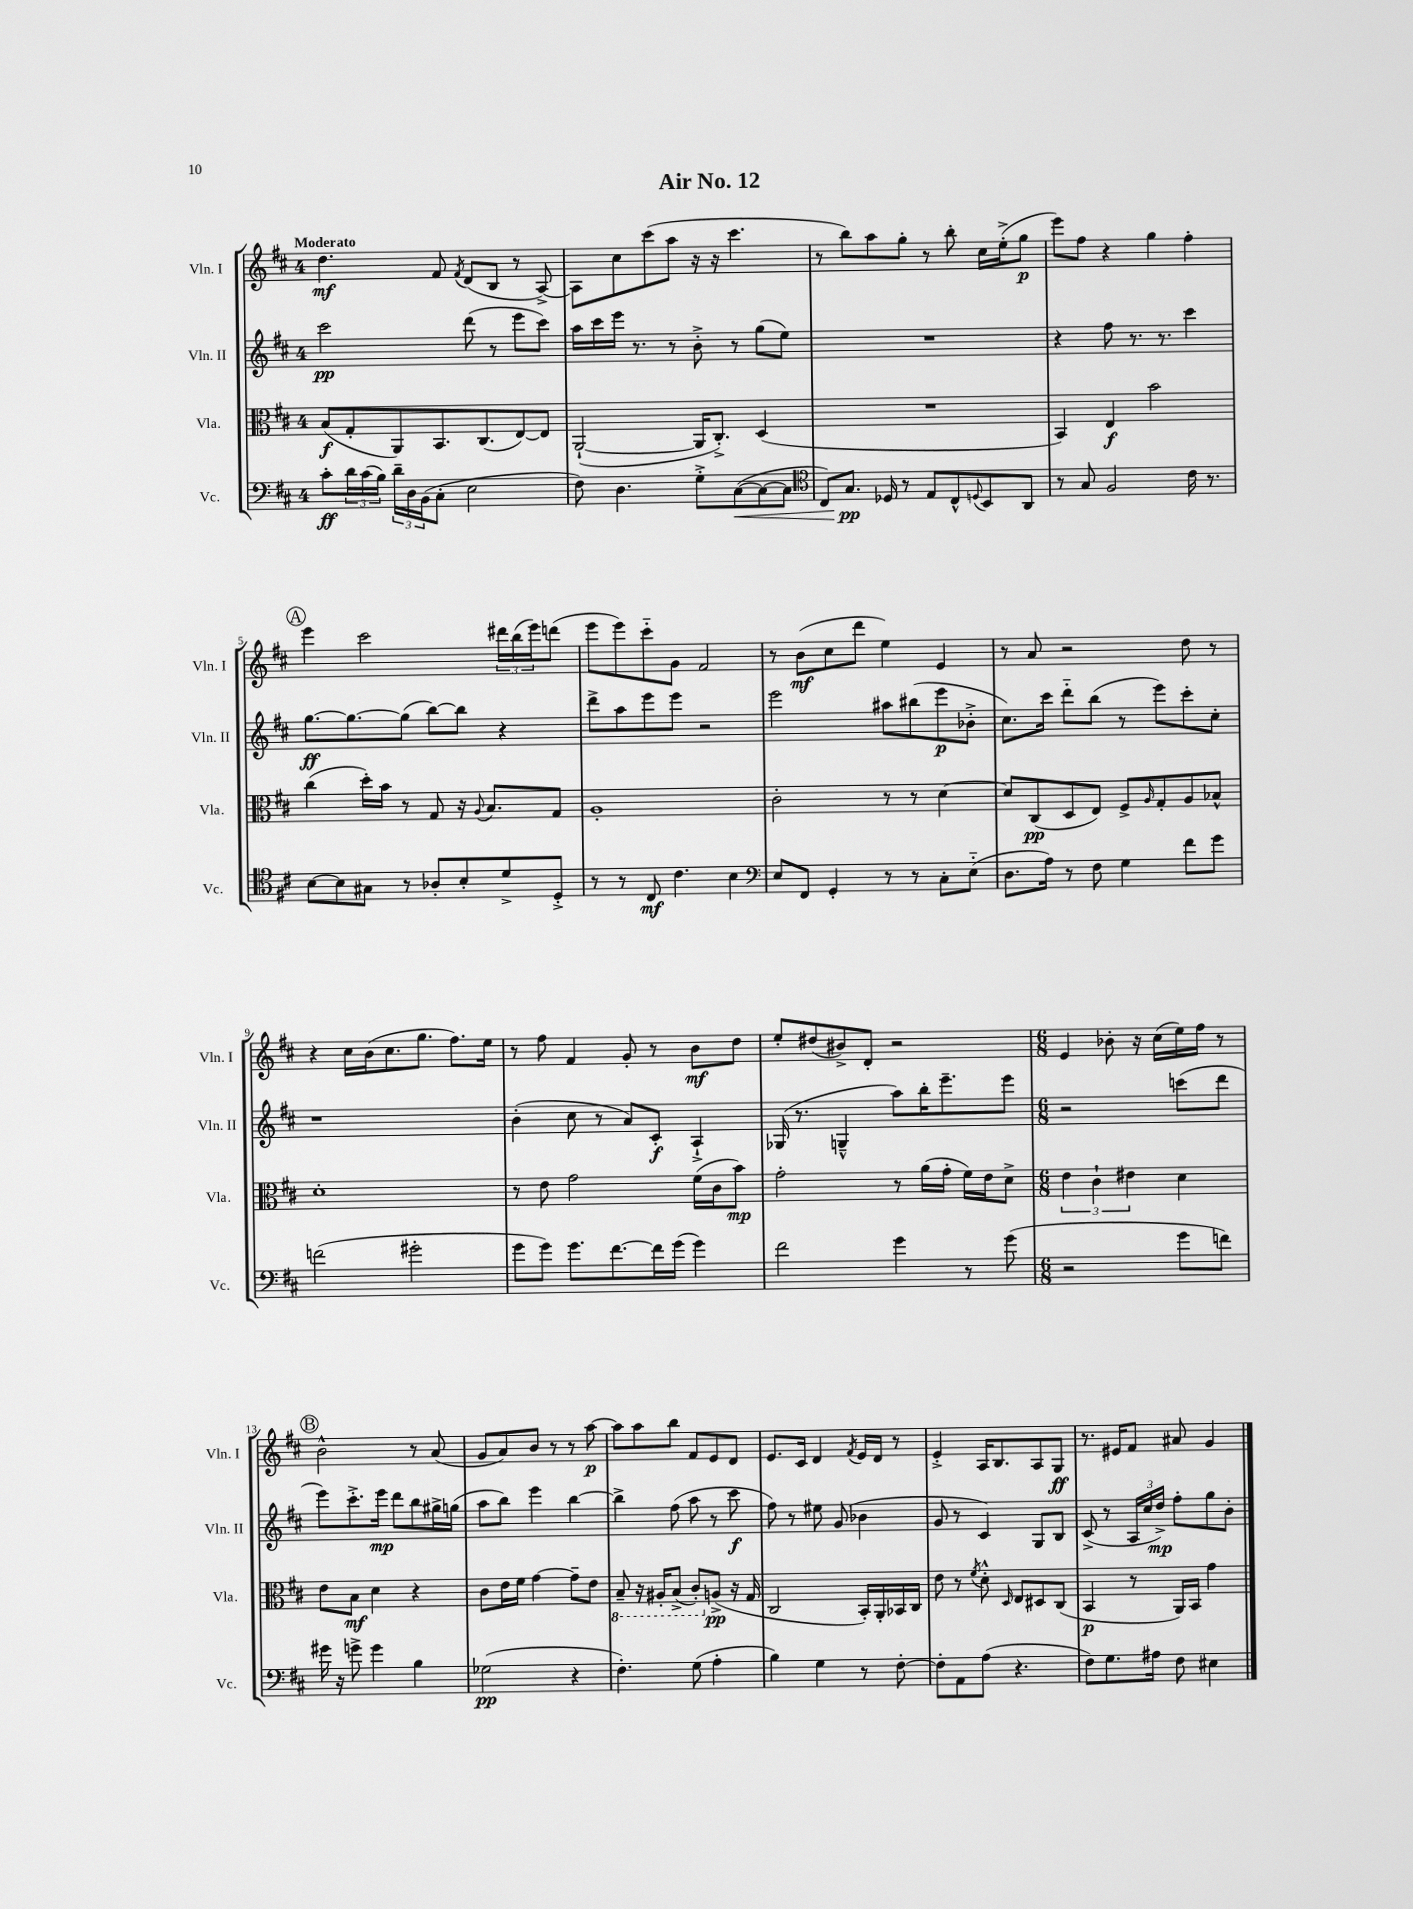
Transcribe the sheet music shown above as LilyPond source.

\header { title = "Air No. 12" }
<<
\new StaffGroup <<
\new Staff = "s0" \with { instrumentName = "Vln. I" shortInstrumentName = "Vln. I" } {
    \clef treble \key d \major \once \override Staff.TimeSignature.style = #'single-digit \time 4/4 \tempo "Moderato"
    d''4.\mf fis'8 \acciaccatura { fis'8 } d'8( b8 r8 a8~->) |
    a8 cis''8 cis'''8( a''8 r16 r16 cis'''4. |
    r8 b''8) a''8 g''8-. r8 b''8-. cis''16 e''16-.->( g''8\p |
    e'''8) fis''8 r4 g''4 fis''4-. |
    \mark \markup { \circle "A" } e'''4 cis'''2 \tuplet 3/2 { dis'''16 b''16( e'''16) } d'''8( |
    e'''8 e'''8) cis'''8-_ g'8 fis'2 |
    r8 b'8\mf( cis''8 d'''8 e''4) e'4 |
    r8 a'8 r2 d''8 r8 |
    r4 cis''16 b'16( cis''8. g''8. fis''8.) e''16 |
    r8 fis''8 fis'4 g'8-. r8 b'8\mf d''8 |
    e''8-. dis''8( bis'8->) d'8-. r2 |
    \numericTimeSignature \time 6/8 e'4 bes'8-. r16 cis''16( e''16) fis''16 r8 |
    \mark \markup { \circle "B" } b'2-^ r8 a'8( |
    g'8 a'8) b'8 r8 r8 a''8~\p |
    a''8 a''8 b''8 fis'8 e'8 d'8 |
    e'8. cis'16 d'4 \acciaccatura { fis'8 } e'16 d'16 r8 |
    e'4-.-> a16 b8. a8 g8\ff |
    r8. eis'16 fis'8 ais'8 g'4 \bar "|." |
}
\new Staff = "s1" \with { instrumentName = "Vln. II" shortInstrumentName = "Vln. II" } {
    \clef treble \key d \major \once \override Staff.TimeSignature.style = #'single-digit \time 4/4
    cis'''2\pp d'''8( r8 e'''8 cis'''8) |
    a''16 cis'''16 e'''16 r8. r8 b'8-.-> r8 g''8( e''8) |
    R1 |
    r4 fis''8 r8. r8. cis'''4 |
    \mark \markup { \circle "A" } g''8.~\ff g''8.~ g''8( b''8~) b''8 r4 |
    d'''8-> a''8 e'''8 e'''8 r2 |
    e'''2 ais''8 bis''8( e'''8\p bes'8-.-> |
    cis''8.) cis'''16 d'''8-_ b''8( r8 e'''8) cis'''8-. cis''8-. |
    r1 |
    b'4-.( cis''8 r8 a'8) cis'8-.\f a4-!-> |
    ges16( r8. g4---^ a''8) b''16-. e'''8.-- e'''8 |
    \numericTimeSignature \time 6/8 r2 c'''8( d'''8 |
    \mark \markup { \circle "B" } e'''8) cis'''8.-.-> e'''16\mp d'''8 b''8 gis''16-> g''16( |
    a''8 b''8) e'''4 b''4~ |
    b''4-> fis''8( a''8 r8 cis'''8\f |
    fis''8) r8 eis''8 g'8( bes'4 |
    g'8 r8 cis'4) g8 b8 |
    cis'8->( r8 \tuplet 3/2 { a16 cis''16 d''16->\mp) } fis''8-. g''8 b'8-. \bar "|." |
}
\new Staff = "s2" \with { instrumentName = "Vla." shortInstrumentName = "Vla." } {
    \clef alto \key d \major \once \override Staff.TimeSignature.style = #'single-digit \time 4/4
    b8\f( g8-. a,8) b,8. cis8.( e8~) e8 |
    a,2~-!( a,16 cis8.-.->) d4( |
    R1 |
    b,4) e4\f b'2 |
    \mark \markup { \circle "A" } cis''4( d''16-.) b'16 r8 g8 r16 \appoggiatura { a8 } b8. g8 |
    a1-. |
    cis'2-. r8 r8 d'4~ |
    d'8 cis8\pp( d8 e8) fis8-> \grace { a16 } g8-. a8 bes8-^ |
    d'1-. |
    r8 e'8 g'2 fis'16( cis'16 b'8\mp) |
    g'2-. r8 a'16( g'16-. fis'16) e'16 d'8-> |
    \numericTimeSignature \time 6/8 \tuplet 3/2 { e'4 cis'4-! eis'4 } d'4 |
    \mark \markup { \circle "B" } e'8 b8\mf d'4 r4 |
    cis'8 e'16 fis'16 g'4~ g'8-- e'8 |
    \ottava #-1 b,8-- r16 ais,16-. b,8->( cis8-.) \ottava #0 a!8->\pp( r16 g16 |
    cis2 b,16-.) a,16-. bes,16 cis16 |
    e'8 r8 \acciaccatura { fis'8 } d'8-.-^ \grace { d16 } e8 dis8 cis8( |
    b,4\p r8 a,16) b,16 g'4 \bar "|." |
}
\new Staff = "s3" \with { instrumentName = "Vc." shortInstrumentName = "Vc." } {
    \clef bass \key d \major \once \override Staff.TimeSignature.style = #'single-digit \time 4/4
    cis'8-.\ff \tuplet 3/2 { d'16 cis'16( b16) } \tuplet 3/2 { d'16-- d16 b,16( } cis8-. e2 |
    fis8) d4. g8-.-> cis8~\<( cis8~ cis8 |
    \clef tenor cis8) g8.\pp\! des16 r8 e8 cis8-^ \appoggiatura { d8 } b,8 a,8 |
    r8 g8 fis2 cis'16 r8. |
    \mark \markup { \circle "A" } b8~ b8 gis8 r8 aes8-. b8-. d'8-> d8-.-> |
    r8 r8 cis8\mf cis'4. b4 |
    \clef bass e8 fis,8 g,4-. r8 r8 cis8-. e8-_( |
    d8. a16) r8 fis8 g4 fis'8 g'8 |
    f'2( gis'2-. |
    g'8 g'8) g'8. fis'8.~ fis'16 g'16( g'4) |
    fis'2 g'4 r8 g'8( |
    \numericTimeSignature \time 6/8 r2 g'8 f'8) |
    \mark \markup { \circle "B" } gis'16 r16 g'8-> g'4 b4 |
    ges2\pp( r4 |
    fis4.-.) g8( a4-. |
    b4) g4 r8 fis8~-. |
    fis8-. a,8 a8( r4. |
    fis8) g8. ais16 fis8 eis4 \bar "|." |
}
>>
>>
